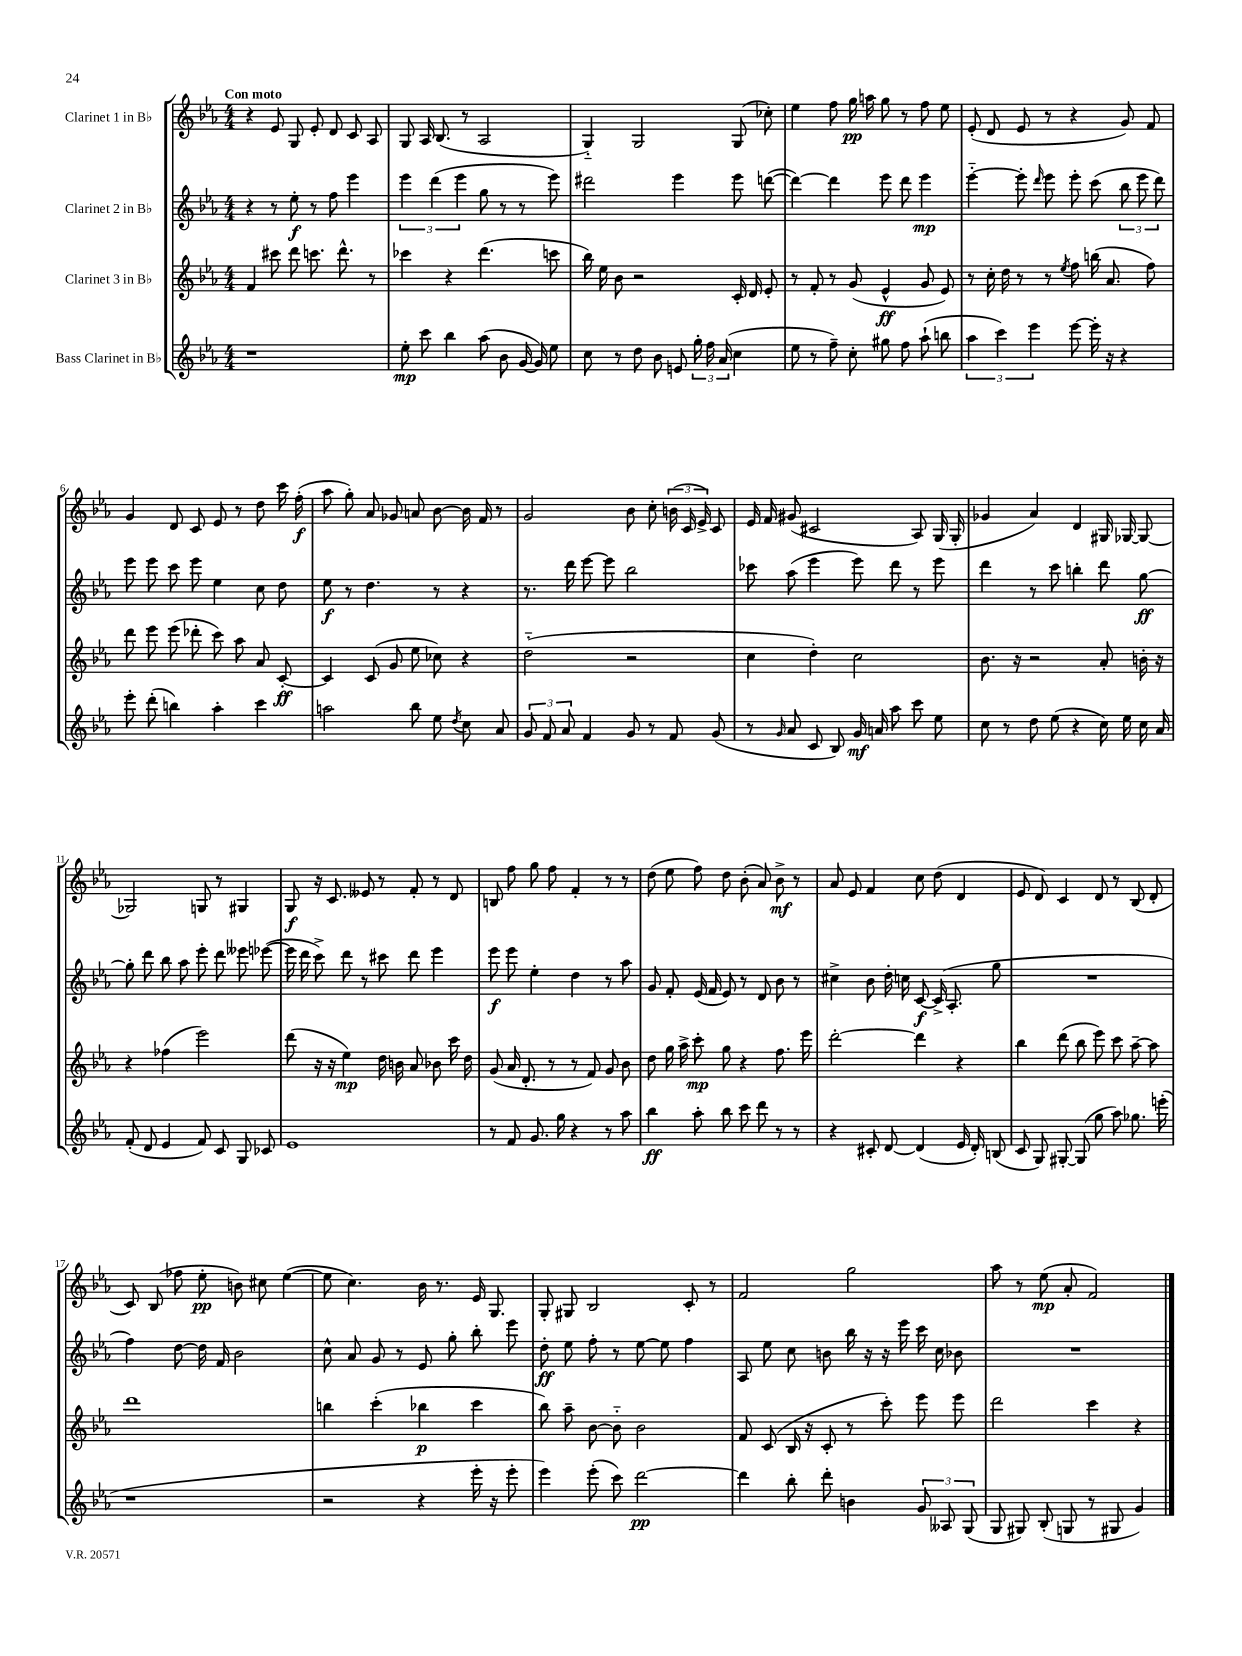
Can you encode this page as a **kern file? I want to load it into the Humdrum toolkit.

**kern	**dynam	**kern	**dynam	**kern	**dynam	**kern	**dynam
*part4	*part4	*part3	*part3	*part2	*part2	*part1	*part1
*staff4	*staff4	*staff3	*staff3	*staff2	*staff2	*staff1	*staff1
*I"Bass Clarinet in B♭	*	*I"Clarinet 3 in B♭	*	*I"Clarinet 2 in B♭	*	*I"Clarinet 1 in B♭	*
*clefG2	*	*clefG2	*	*clefG2	*	*clefG2	*
*k[b-e-a-]	*	*k[b-e-a-]	*	*k[b-e-a-]	*	*k[b-e-a-]	*
*M4/4	*	*M4/4	*	*M4/4	*	*M4/4	*
=1	=1	=1	=1	=1	=1	=1	=1
!	!	!	!	!	!	!LO:TX:a:B:t=Con moto	!
1r	.	4f/	.	4r	.	4r	.
.	.	8ccc#X\	.	8r	.	8e-/	.
.	.	8ddd\	.	8ee-'\	f	8G/	.
.	.	8.cccn\	.	8r	.	8e-'/	.
.	.	.	.	8ff\	.	8d/	.
.	.	8.ddd^^\	.	.	.	.	.
.	.	.	.	4eee-\	.	8c/	.
.	.	8r	.	.	.	8A-/	.
=2	=2	=2	=2	=2	=2	=2	=2
8ee-'\	mp	4ccc-X\	.	6eee-\	.	8G/	.
8ccc\	.	.	.	.	.	16A-/	.
.	.	.	.	(6ddd\	.	.	.
.	.	.	.	.	.	(8.B-/	.
4bb-\	.	4r	.	.	.	.	.
.	.	.	.	6eee-\	.	.	.
.	.	.	.	.	.	8r	.
(8aa-\	.	(4.ddd\	.	8gg\	.	2A-/	.
8b-\	.	.	.	8r	.	.	.
[16g/	.	.	.	8r	.	.	.
16g/])	.	.	.	.	.	.	.
8ee-\	.	8cccn\	.	8eee-\)	.	.	.
=3	=3	=3	=3	=3	=3	=3	=3
8cc\	.	16bb-\)	.	2ddd#X\	.	4G/)	.
.	.	16ee-\	.	.	.	.	.
8r	.	8b-\	.	.	.	.	.
8dd\	.	2r	.	.	.	2G/	.
8b-\	.	.	.	.	.	.	.
8en/	.	.	.	4eee-\	.	.	.
24gg'\	.	.	.	.	.	.	.
24ff\	.	.	.	.	.	.	.
(24a-/	.	.	.	.	.	.	.
4cc\	.	16c'/	.	8eee-\	.	(8G/	.
.	.	16d/	.	.	.	.	.
.	.	8e-'/	.	([8dddn\	.	8cc-X'\)	.
=4	=4	=4	=4	=4	=4	=4	=4
8ee-\	.	8r	.	4ddd\_)	.	4ee-\	.
8r	.	8f'/	.	.	.	.	.
8ff~\)	.	8r	.	4ddd\]	.	8ff\	.
8cc'\	.	(8g/	.	.	.	16gg\	pp
.	.	.	.	.	.	16aan\	.
8gg#X\	.	4e-^^/	ff	8eee-\	.	8gg\	.
8ff\	.	.	.	8ddd\	.	8r	.
(8aa-`\	.	8g/	.	4eee-\	mp	8ff\	.
8bbn\	.	8e-/)	.	.	.	8ee-\	.
=5	=5	=5	=5	=5	=5	=5	=5
6aa-\	.	8r	.	[4eee-\	.	(8e-'/	.
.	.	16cc'\	.	.	.	8d/	.
6ccc\)	.	.	.	.	.	.	.
.	.	16dd\	.	.	.	.	.
.	.	8r	.	8eee-'\]	.	8e-/	.
6eee-\	.	.	.	.	.	.	.
.	.	.	.	16qqddd/	.	.	.
.	.	8r	.	8eee-\	.	8r	.
.	.	8qee-/	.	.	.	.	.
[8eee-\	.	8ff\	.	8eee-'\	.	4r	.
16eee-'\]	.	(16bbn\	.	(8ccc\	.	.	.
16r	.	8.a-/	.	.	.	.	.
4r	.	.	.	12bb-\	.	8g/)	.
.	.	.	.	12eee-\	.	.	.
.	.	8ff\)	.	.	.	8f/	.
.	.	.	.	12ddd\)	.	.	.
!!LO:LB:g=z
=6	=6	=6	=6	=6	=6	=6	=6
8eee-'\	.	8ddd\	.	8eee-\	.	4g/	.
(8ddd'\	.	8eee-\	.	8eee-\	.	.	.
4bbn\)	.	(8eee-\	.	8ccc\	.	8d/	.
.	.	8ddd-X'\	.	8eee-\	.	8c/	.
4aa-'\	.	8ccc\)	.	4ee-\	.	8e-/	.
.	.	8aa-\	.	.	.	8r	.
4ccc\	.	8a-/	.	8cc\	.	8dd\	.
.	.	[8c'/	ff	8dd\	.	16ccc\	.
.	.	.	.	.	.	(16ff'\	f
=7	=7	=7	=7	=7	=7	=7	=7
2aan\	.	4c/]	.	8ee-\	f	8aa-\	.
.	.	.	.	8r	.	8gg'\)	.
.	.	(8c/	.	4.dd\	.	8a-/	.
.	.	8g/	.	.	.	8g-X/	.
8bb-\	.	8ee-\	.	.	.	8an/	.
8ee-\	.	8cc-X\)	.	8r	.	[8b-\	.
8qdd/	.	.	.	.	.	.	.
8cc\	.	4r	.	4r	.	16b-\]	.
.	.	.	.	.	.	16f/	.
8a-/	.	.	.	.	.	8r	.
=8	=8	=8	=8	=8	=8	=8	=8
12g/	.	(2dd\	.	8.r	.	2g/	.
12f/	.	.	.	.	.	.	.
12a-/	.	.	.	.	.	.	.
.	.	.	.	16ddd\	.	.	.
4f/	.	.	.	[8eee-\	.	.	.
.	.	.	.	8eee-\]	.	.	.
8g/	.	2r	.	2bb-\	.	8b-\	.
8r	.	.	.	.	.	8cc'\	.
8f/	.	.	.	.	.	(24bn\	.
.	.	.	.	.	.	24c/	.
.	.	.	.	.	.	24e-^/)	.
(8g/	.	.	.	.	.	8c/	.
=9	=9	=9	=9	=9	=9	=9	=9
8r	.	4cc\	.	8ccc-X\	.	16e-/	.
.	.	.	.	.	.	16f/	.
16qqg/	.	.	.	.	.	.	.
8a-/	.	.	.	(8aa-\	.	(8g#X/	.
8c/	.	4dd'\)	.	4eee-\	.	2c#X/	.
8B-/)	.	.	.	.	.	.	.
16g/	mf	2cc\	.	8eee-\)	.	.	.
16an/	.	.	.	.	.	.	.
8aa-\	.	.	.	8ddd\	.	.	.
8ccc\	.	.	.	8r	.	8A-/)	.
8ee-\	.	.	.	8eee-\	.	(16G/	.
.	.	.	.	.	.	16G'/	.
=10	=10	=10	=10	=10	=10	=10	=10
8cc\	.	8.b-\	.	4ddd\	.	4g-X/	.
8r	.	.	.	.	.	.	.
.	.	16r	.	.	.	.	.
8dd\	.	2r	.	8r	.	4a-/)	.
(8ee-\	.	.	.	8ccc\	.	.	.
4r	.	.	.	4bbn'\	.	4d/	.
16cc\)	.	8a-'/	.	8ddd\	.	16G#X/	.
16ee-\	.	.	.	.	.	[16G-X/	.
16cc\	.	16bn'\	.	[8gg\	ff	8G-/_	.
16a-/	.	16r	.	.	.	.	.
!!LO:LB:g=z
=11	=11	=11	=11	=11	=11	=11	=11
(8f'/	.	4r	.	8gg'\]	.	2G-X/]	.
8d/	.	.	.	8ddd\	.	.	.
4e-/	.	(4ff-X\	.	8bb-\	.	.	.
.	.	.	.	8aa-\	.	.	.
8f/)	.	2eee-\)	.	8eee-'\	.	8Gn/	.
8c/	.	.	.	8ddd\	.	8r	.
8G/	.	.	.	8eee--X\	.	4G#X/	.
8c-X/	.	.	.	([8eee-X\	.	.	.
=12	=12	=12	=12	=12	=12	=12	=12
1e-	.	(8ddd\	.	16eee-\]	.	8G/	f
.	.	.	.	16ddd\	.	.	.
.	.	16r	.	8ccc^\)	.	16r	.
.	.	16r	.	.	.	8.c/	.
.	.	4ee-\)	mp	8ddd\	.	.	.
.	.	.	.	8r	.	8e--X/	.
.	.	16dd\	.	8ccc#X\	.	8r	.
.	.	16bn\	.	.	.	.	.
.	.	8a-/	.	8ddd\	.	8f'/	.
.	.	8b-X\	.	4eee-\	.	8r	.
.	.	16ccc\	.	.	.	8d/	.
.	.	16dd\	.	.	.	.	.
=13	=13	=13	=13	=13	=13	=13	=13
8r	.	(8g/	.	8eee-\	f	8Bn/	.
8f/	.	16a-/	.	8eee-\	.	8ff\	.
.	.	8.d'/	.	.	.	.	.
8.g/	.	.	.	4ee-'\	.	8gg\	.
.	.	8r	.	.	.	8ff\	.
16gg\	.	.	.	.	.	.	.
4r	.	8r	.	4dd\	.	4f'/	.
.	.	8f/)	.	.	.	.	.
8r	.	8g/	.	8r	.	8r	.
8aa-\	.	8b-\	.	8aa-\	.	8r	.
=14	=14	=14	=14	=14	=14	=14	=14
4bb-\	ff	8dd\	.	8g/	.	(8dd\	.
.	.	16gg\	.	8f'/	.	8ee-\	.
.	.	16aa-^\	.	.	.	.	.
8aa-'\	.	8ccc'\	mp	(16e-/	.	8ff\)	.
.	.	.	.	16f/	.	.	.
8bb-\	.	8gg\	.	8e-/)	.	8dd\	.
8ccc\	.	4r	.	8r	.	(8b-'\	.
8ddd\	.	.	.	8d/	.	8a-/)	.
8r	.	8.ff\	.	8b-\	.	8b-^\	mf
8r	.	.	.	8r	.	8r	.
.	.	16eee-\	.	.	.	.	.
=15	=15	=15	=15	=15	=15	=15	=15
4r	.	[2ddd'\	.	4cc#X^\	.	8a-/	.
.	.	.	.	.	.	8e-/	.
8c#X'/	.	.	.	8b-\	.	4f/	.
[8d/	.	.	.	16dd'\	.	.	.
.	.	.	.	16ccn\	.	.	.
(4d/]	.	4ddd\]	.	[8c/	f	8cc\	.
.	.	.	.	(16c^/]	.	(8dd\	.
.	.	.	.	8.A-'/	.	.	.
16e-/	.	4r	.	.	.	4d/	.
16d'/)	.	.	.	.	.	.	.
(8Bn/	.	.	.	8gg\	.	.	.
=16	=16	=16	=16	=16	=16	=16	=16
8c/	.	4bb-\	.	1r	.	8e-/	.
8G/)	.	.	.	.	.	8d/)	.
[8G#X'/	.	(8ddd\	.	.	.	4c/	.
(8G#/]	.	8bb-\	.	.	.	.	.
8gg\	.	8eee-\)	.	.	.	8d/	.
8aa-\)	.	8ccc\	.	.	.	8r	.
8.gg-X\	.	[8aa-~\	.	.	.	(8B-/	.
.	.	8aa-\]	.	.	.	8d'/	.
(16eeen'\	.	.	.	.	.	.	.
!!LO:LB:g=z
=17	=17	=17	=17	=17	=17	=17	=17
1r	.	1ddd	.	4ff\)	.	8c/)	.
.	.	.	.	.	.	(8B-/	.
.	.	.	.	[8dd\	.	8ff-X\	.
.	.	.	.	16dd\]	.	8ee-'\	pp
.	.	.	.	16f/	.	.	.
.	.	.	.	2b-\	.	8bn\)	.
.	.	.	.	.	.	8cc#X\	.
.	.	.	.	.	.	([4ee-\	.
=18	=18	=18	=18	=18	=18	=18	=18
2r	.	4bbn\	.	8cc^^\	.	8ee-\]	.
.	.	.	.	8a-/	.	4.cc\)	.
.	.	(4ccc'\	.	8g/	.	.	.
.	.	.	.	8r	.	.	.
4r	.	4bb-X\	p	8e-/	.	16b-\	.
.	.	.	.	.	.	8.r	.
.	.	.	.	8gg'\	.	.	.
16eee-'\	.	4ccc\	.	8bb-'\	.	16e-/	.
16r	.	.	.	.	.	8.G/	.
8eee-'\	.	.	.	8eee-\	.	.	.
=19	=19	=19	=19	=19	=19	=19	=19
4eee-\)	.	8bb-\)	.	8dd'\	ff	8G'/	.
.	.	8aa-~\	.	8ee-\	.	8G#X/	.
(8eee-'\	.	[8b-\	.	8ff'\	.	2B-/	.
8ccc\)	.	8b-\]	.	8r	.	.	.
[2ddd\	pp	2b-\	.	[8ee-\	.	.	.
.	.	.	.	8ee-\]	.	.	.
.	.	.	.	4ff\	.	8c'/	.
.	.	.	.	.	.	8r	.
=20	=20	=20	=20	=20	=20	=20	=20
4ddd\]	.	8f/	.	8A-/	.	2f/	.
.	.	(8c/	.	8ee-\	.	.	.
8bb-'\	.	16B-/	.	8cc\	.	.	.
.	.	16r	.	.	.	.	.
8ddd'\	.	8c'/	.	8bn\	.	.	.
4bn\	.	8r	.	16bb-\	.	2gg\	.
.	.	.	.	16r	.	.	.
.	.	8ccc'\)	.	16r	.	.	.
.	.	.	.	16eee-\	.	.	.
12g/	.	8eee-\	.	16ccc\	.	.	.
.	.	.	.	16cc\	.	.	.
12A--X/	.	.	.	.	.	.	.
.	.	8eee-\	.	8b-X\	.	.	.
(12G/	.	.	.	.	.	.	.
=21	=21	=21	=21	=21	=21	=21	=21
8G/	.	2ddd\	.	1r	.	8aa-\	.
8G#X/)	.	.	.	.	.	8r	.
(8B-'/	.	.	.	.	.	(8ee-\	mp
8Gn/	.	.	.	.	.	8a-'/	.
8r	.	4ccc\	.	.	.	2f/)	.
8G#X/	.	.	.	.	.	.	.
4g/)	.	4r	.	.	.	.	.
==	==	==	==	==	==	==	==
*-	*-	*-	*-	*-	*-	*-	*-
